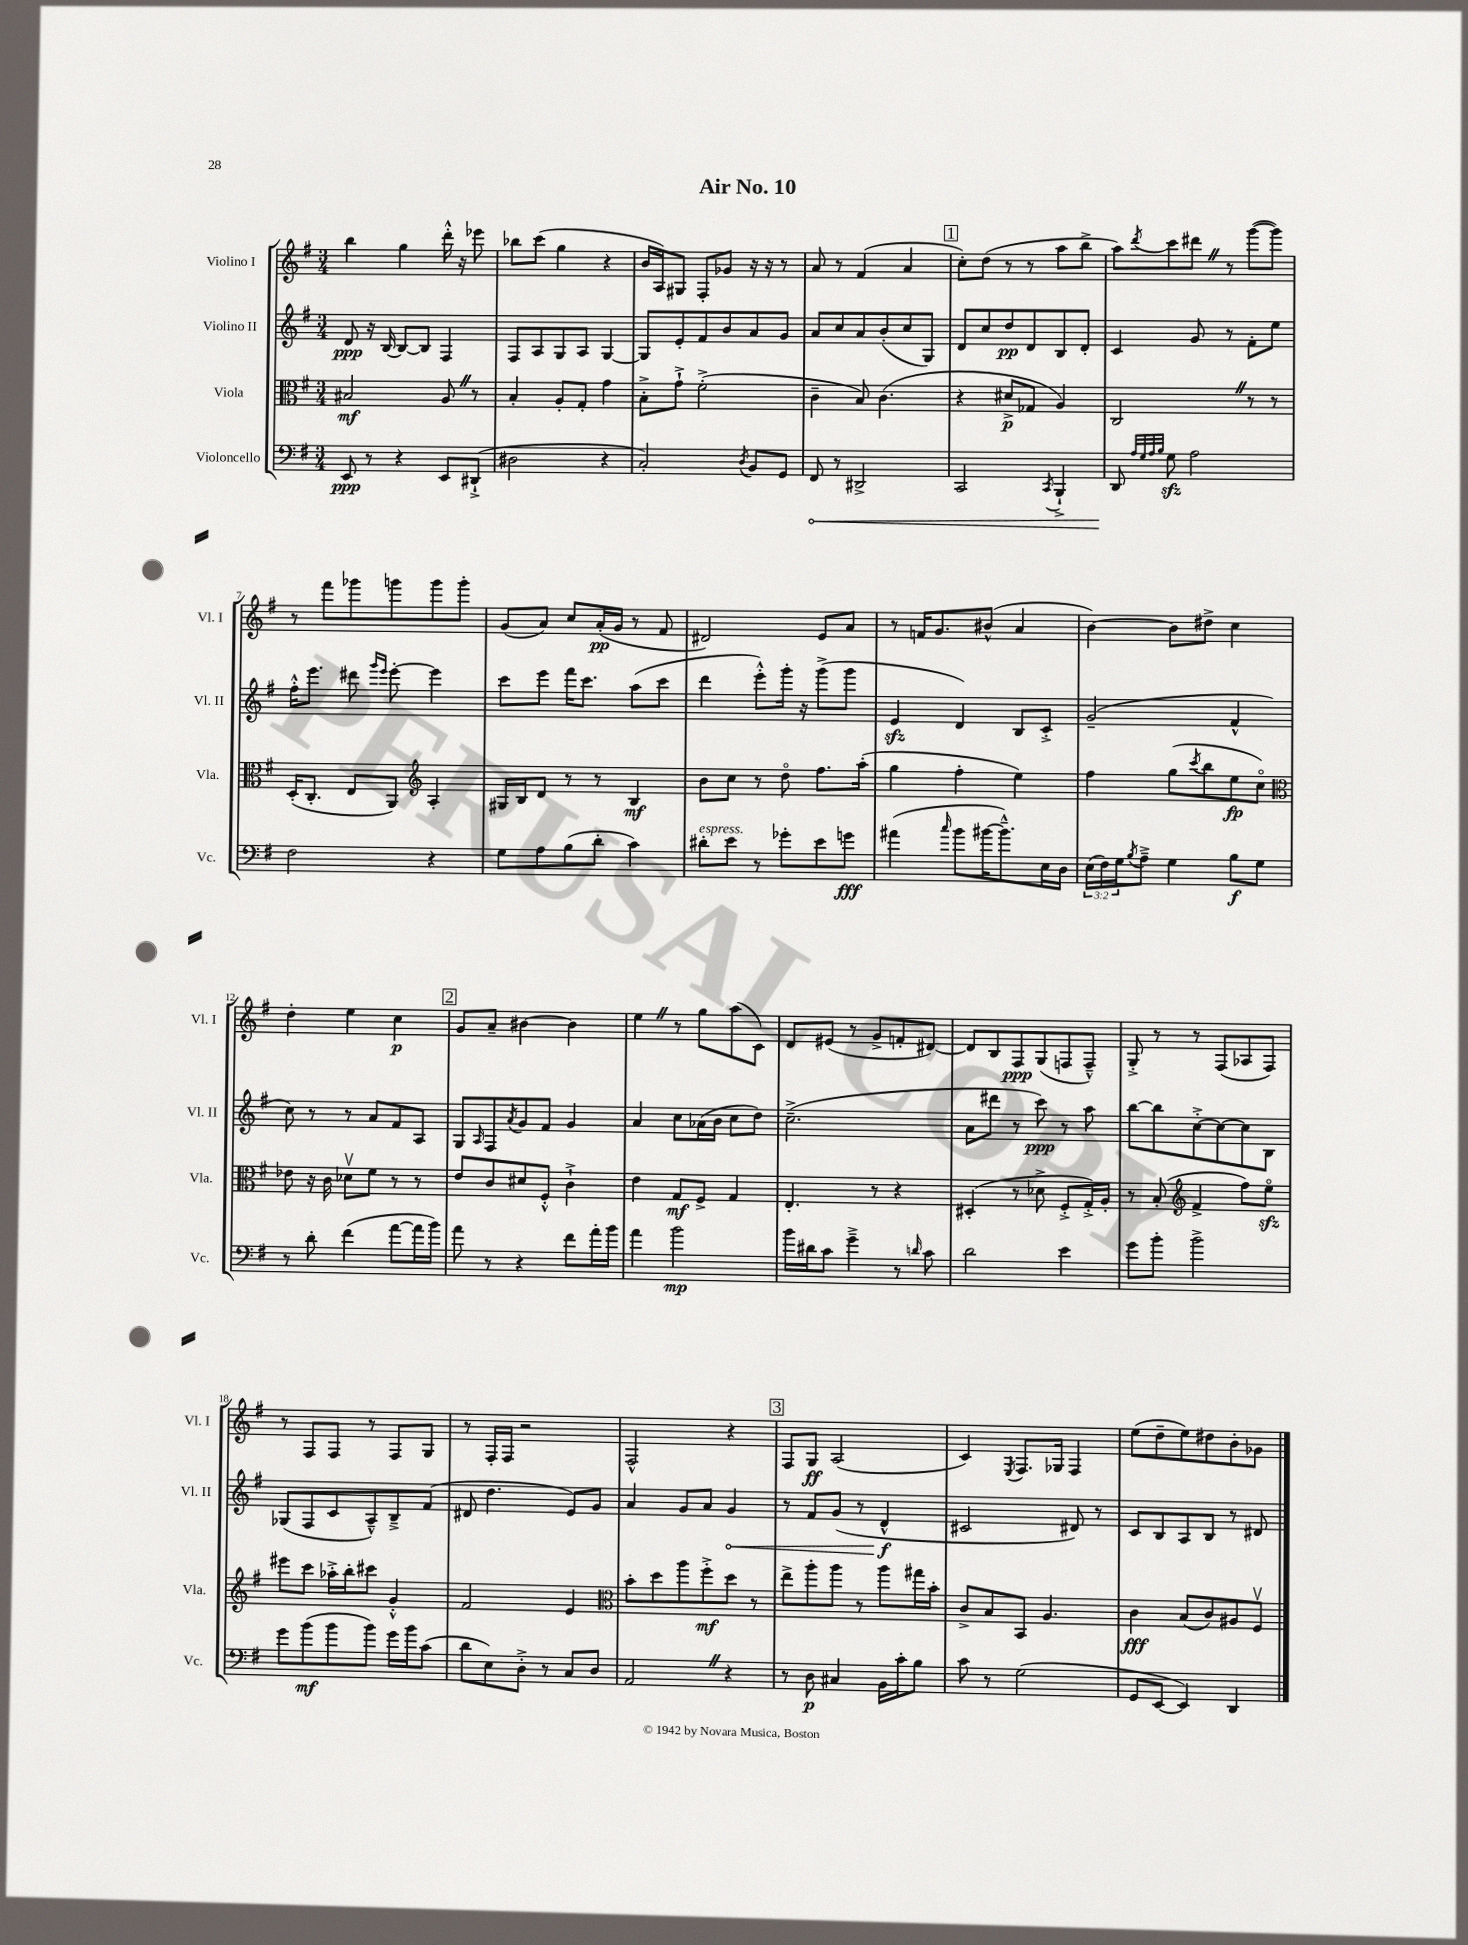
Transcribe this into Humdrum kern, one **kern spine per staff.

**kern	**kern	**kern	**kern
*staff4	*staff3	*staff2	*staff1
*clefF4	*clefC3	*clefG2	*clefG2
*k[f#]	*k[f#]	*k[f#]	*k[f#]
*M3/4	*M3/4	*M3/4	*M3/4
8EE/	2B#/	8d/	4bb\
8r	.	16r	.
.	.	[16B/	.
4r	.	8B/_L	4gg\
.	.	8B/]J	.
8EE/L	8A/	4F#/	16ddd'^^\
.	.	.	16r
(8DD#`^/J	8r	.	8eee-\
=	=	=	=
2D#\	4B'/	8F#/L	8bb-\L
.	.	8A/	(8ccc\J
.	8A'/L	8G/	4gg\
.	8G'/J	8A/J	.
4r	4g\	[4G/	4r
=	=	=	=
2C'/)	8B'^\L	8G/]L	16b/LL
.	.	.	16A/J)
.	8g`^\J	8e'/	8G#/J
.	(2f#'^\	8f#/	8F#'/L
.	.	8b/	8g-/J
8qD/	.	.	.
8BB/L	.	8a/	16r
.	.	.	16r
8GG/J	.	8g/J	8r
=	=	=	=
8FF#/	4c~\	8a/L	8a/
8r	.	8cc/	8r
2DD#^/	8B/)	8a/	(4f#/
.	(4.c\	(8b'/	.
.	.	8cc/	4a/
.	.	8G/J)	.
=	=	=	=
2CC/	4r	8d/L	8cc'\L)
.	.	8cc/	(8dd\J
.	8d#^/L	8dd/	8r
.	8G-/J	8d/	8r
8qCC/	.	.	.
4BBB`^/	4A/)	8B/	8aa\L
.	.	8d'/J	8bb^\J
=	=	=	=
8DD/	2C/	4c/	8aa\L)
32qqA/LLL	.	.	.
32qqG/	.	.	.
32qqA/	.	.	.
32qqB/JJJ	.	.	8qddd/
8G\	.	.	8ccc\
2A\	.	8g/	8ddd#\J
.	.	8r	8r
.	8r	8f#'\L	([8ggg\L
.	8r	8ee\J	8ggg\]J)
=	=	=	=
2F#\	(16D'/LK	16ff#'^^\LK	8r
.	8.C'/J	8.eee\J	.
.	.	.	8fff#\L
.	8E/L	8ddd#\	8ggg-\
.	.	16qqggg/LL	.
.	.	16qqeee/JJ	.
.	8AA/J)	[8eee'\	8ggg\
*	*clefG2	*	*
4r	4A'/	4eee\]	8ggg\
.	.	.	8ggg'\J
=	=	=	=
8G\L	16G#/LL	8ccc\L	(8g/L
.	16B/J	.	.
8A\	8d/J	8eee\J	8a/J)
(8B\	8r	16fff#\LK	8cc/L
.	.	8.ccc\J	.
8d'\J	8r	.	(16a'/L
.	.	.	16g/JJ
4c\)	4B/	(8aa\L	8r
.	.	8ccc\J	8f#/
=	=	=	=
8d#'\L	8b\L	4ddd\	2d#/)
8e\J	8cc\J	.	.
8r	8r	8eee'^^\L)	.
8g-'\L	8ddo\	16ggg'\Jk	.
.	.	16r	.
8e\	8.ff#\L	(8ggg^\L	8e/L
8g\J	.	8ggg\J	8a/J
.	(16aa'\Jk	.	.
=	=	=	=
(4a#\	4gg\	4e/	8r
.	.	.	16f/LK
.	.	.	8.g/
16qqcc/	.	.	.
8b\L	4ff#'\	4d/)	.
[16b#\K	.	.	(8b#^^/J
8.b#~^^\])	.	.	.
.	4ee\)	8B/L	4a/
16E\L	.	8c'^/J	.
16D\JJ	.	.	.
=	=	=	=
(24E\LL	4ff#\	(2g~/	[4b\)
24F#\)	.	.	.
24G\J	.	.	.
8qB/	.	.	.
8A~^\J	.	.	.
4G\	(8gg\L	.	8b\]L
.	8qccc/	.	.
.	8bb\	.	8dd#^\J
8B\L	8ee\	4f#^^/	4cc\
8G\J	8cco\J)	.	.
=	=	=	=
*	*clefC3	*	*
8r	8e-\	8cc\)	4dd'\
8d'\	16r	8r	.
.	16c\	.	.
(4f#\	8d-v\L	8r	4ee\
.	8f#\J	8a/L	.
[8a\L	8r	8f#/	4cc\
16a\]L	8r	8A/J	.
16b\JJ)	.	.	.
=	=	=	=
8a\	8e/L	8G/L	8g/L
.	.	16qqA/	.
8r	8c/	8F#/	8a~/J
.	.	8qa/	.
4r	8d#/	8g/	[4b#\
.	8F#'^^/J	8f#/J	.
8f#\L	4c`^\	4g/	4b#\]
16a'\L	.	.	.
16b\JJ	.	.	.
=	=	=	=
4a\	4e\	4a/	4ee\
2b\	8G/L	8cc\L	8r
.	8F#^/J	(16a-\L	8gg\L
.	.	16b\JJ	.
.	4G/	8cc\L	(8aa\
.	.	8dd\J)	8c\J)
=	=	=	=
16b\LL	4.E'/	(2.cc~^\	8d/L
16d#\J	.	.	.
8c\J	.	.	(8e#/J
4g~^\	.	.	8r
.	8r	.	8g^/L
8r	4r	.	8f'/
16qqd/	.	.	.
8c\	.	.	[8d#/J)
=	=	=	=
2d\	(4D#'/	8a\L	8d#/]L
.	.	8ddd#\J	8B/
.	8r	8r	8F#/
.	8d-^\	8ccc\)	(8G/
4e\	8F#'^/L	8r	8F/
.	16G'^/L)	8aa\	8F~^^/J)
.	16A'/JJ	.	.
=	=	=	=
8g\L	8r	[8bb\L	8G'^/
8b'\J	(8B'/	8bb\]	8r
*	*clefG2	*	*
2b^\	4f#^/	[8cc'^\	8r
.	.	8cc\_	(8F#/L
.	8ff#\L)	8cc\]	8A-/
.	8eeo\J	8B\J	8F#/J)
=	=	=	=
8g\L	8eee#\L	(8G-/L	8r
(8b\	8ccc\J	8F#/	8F#/L
8b\	16aa-'^\LL	8c/	8F#/J
.	16bb'\J	.	.
8b\J)	8ccc#\J	8A~^^/)	8r
16g\LL	4g'^^/	8B~^/	8F#/L
16b\J	.	.	.
(8c\J	.	(8f#/J	8G/J
=	=	=	=
8d\L	2f#/	8d#/	8r
8E\)	.	4.dd\	16F#'/LL
.	.	.	16F#/JJ
8D'^\J	.	.	2r
8r	.	.	.
8C/L	4e/	8e/L)	.
8D/J	.	8g/J	.
=	=	=	=
*	*clefC3	*	*
2AA/	8b'\L	4a/	2F#^^/
.	8dd\	.	.
.	8aa\	8g/L	.
.	8ff#'^\	8a/J	.
4r	8dd\J	4g/	4r
.	8r	.	.
=	=	=	=
8r	8ee^\L	8r	8F#/L
8D\	8aa'\	8f#/L	8G/J
4C#/	8aa\J	(8g/J	(2A/
.	8r	8r	.
16BB\LL	8aa\L	4d^^/	.
16c'\J	.	.	.
8B\J	16gg#\L	.	.
.	16b'\JJ	.	.
=	=	=	=
8c\	8c^/L	2c#/	4c/)
8r	8B/	.	.
.	.	.	8qE/
(2G\	8BB/J	.	8.F#/L
.	4.A/	.	.
.	.	.	16G-/Jk
.	.	8d#/)	4F#/
.	.	8r	.
=	=	=	=
8GG/L	4c\	8c/L	(8ee\L
[8EE/J	.	8B/	8dd~\
4EE/])	(8B/L	8A/	8ee\)
.	8c/)	8B/J	8dd#\
4DD/	8A#/	8r	8b'\
.	8F#v/J	8d#/	8g-\J
==	==	==	==
*-	*-	*-	*-
